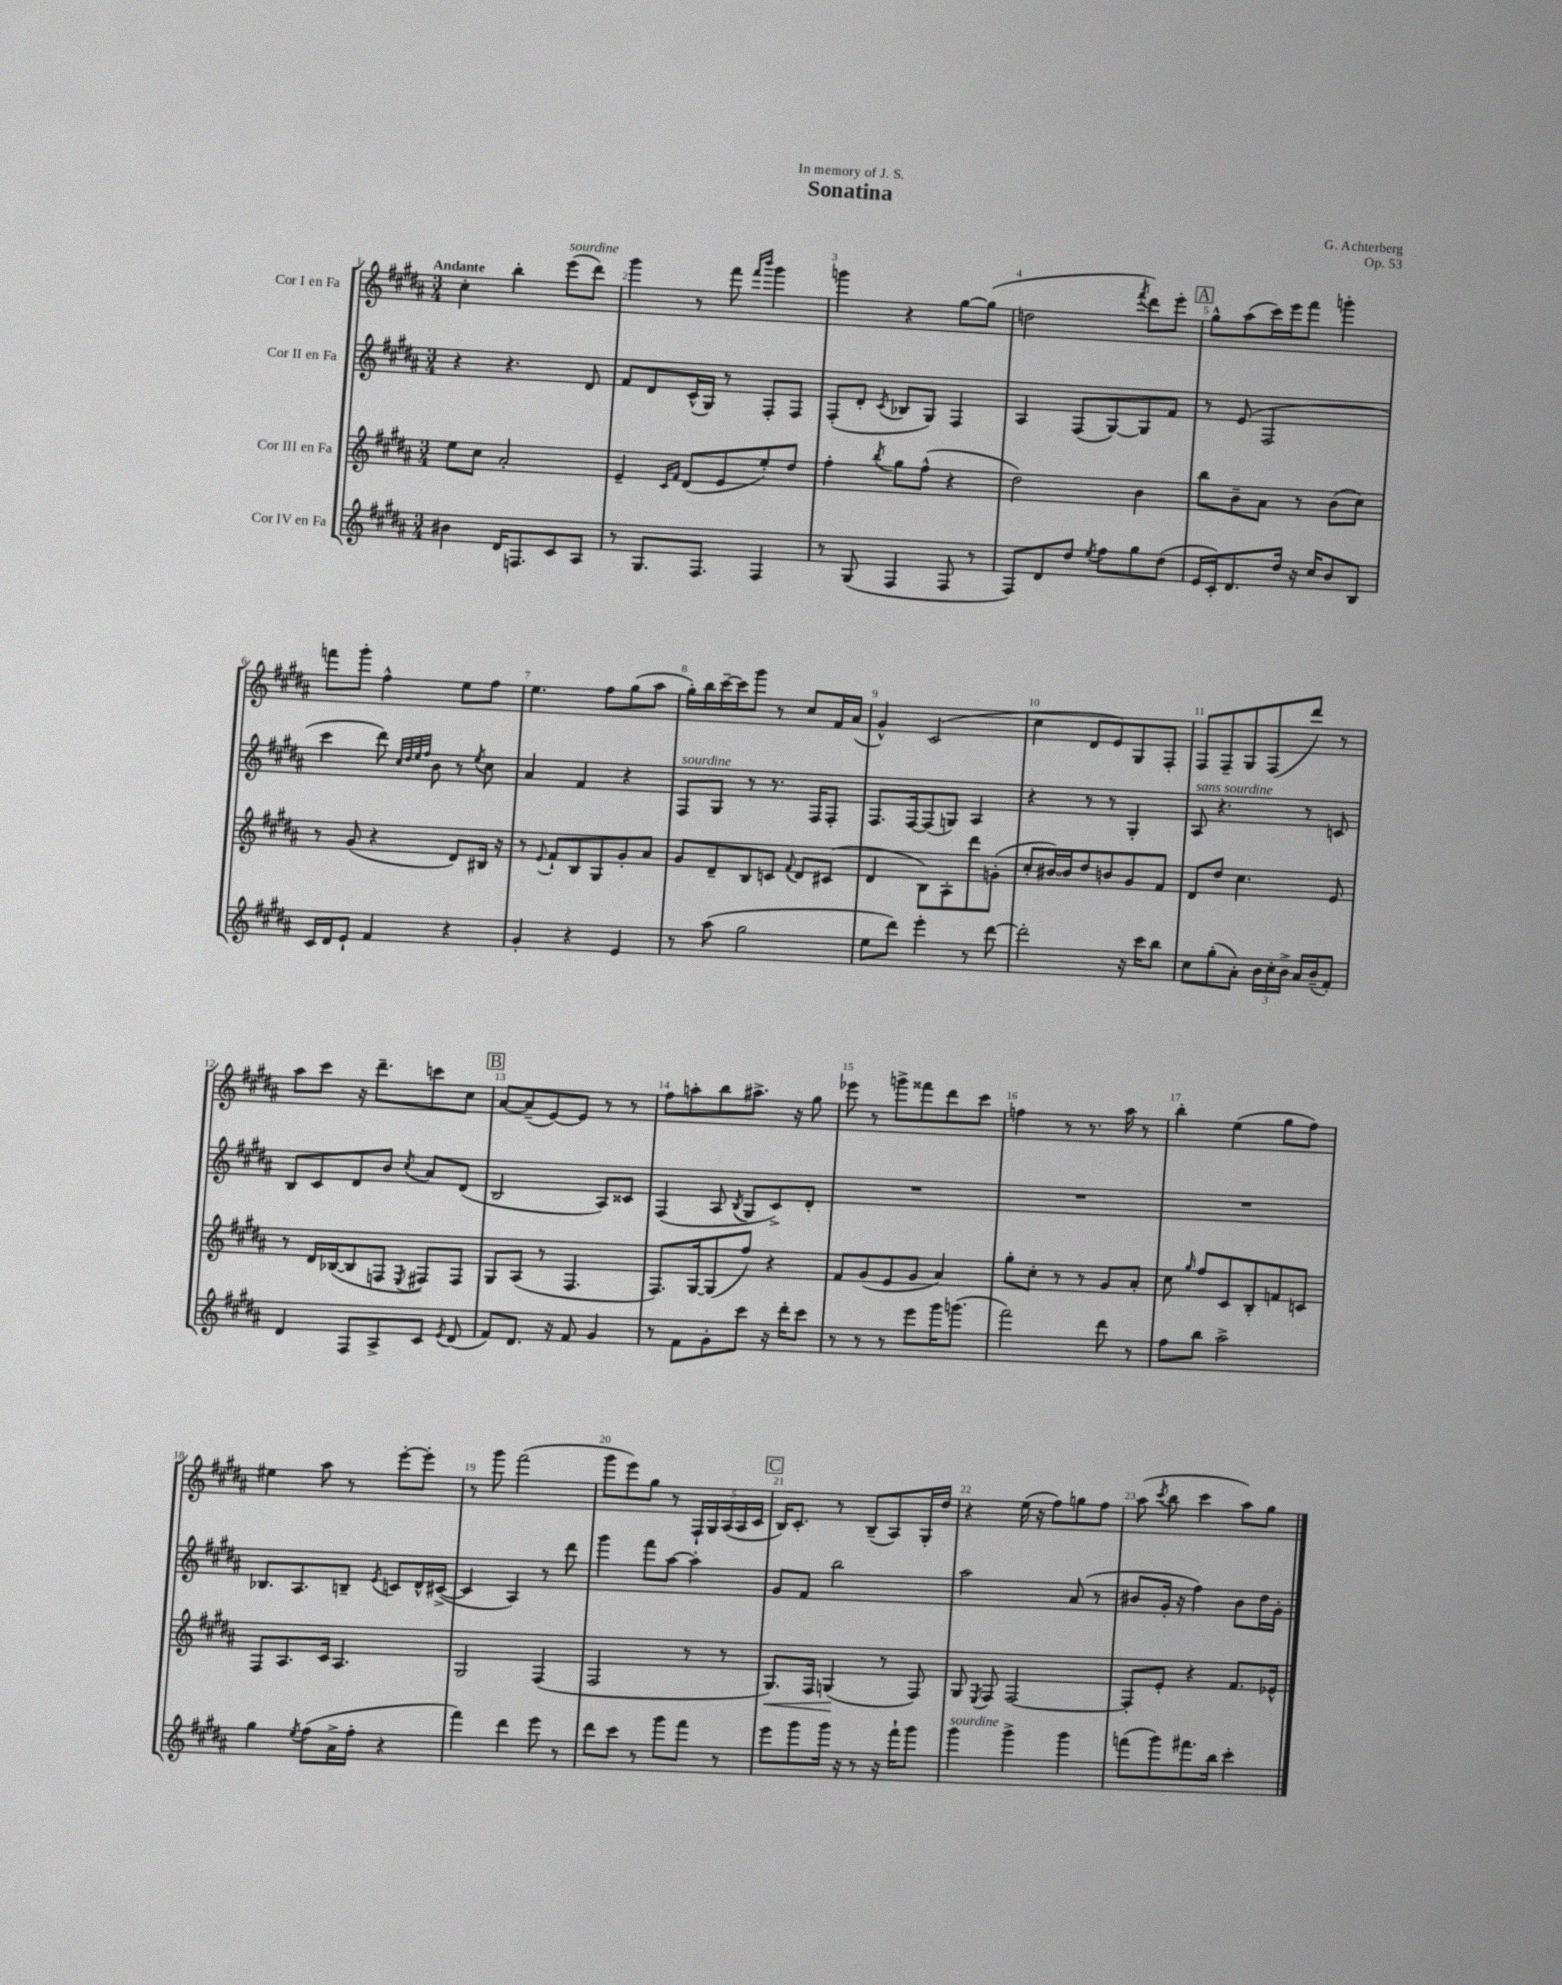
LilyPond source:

\header { title = "Sonatina" composer = "G. Achterberg" dedication = "In memory of J. S." opus = "Op. 53" }
<<
\new StaffGroup <<
\new Staff = "s0" \with { instrumentName = "Cor I en Fa" } {
    \clef treble \key b \major \numericTimeSignature \time 3/4 \tempo "Andante"
    \autoBeamOff cis''4-. b''4-. e'''8[^\markup { \italic "sourdine" }( dis'''8]) |
    gis'''4 r8 fis'''8 \grace { fis'''16[ b'''16] } gis'''4 |
    g'''4 r4 gis''8[~ gis''8]( |
    d''2 \acciaccatura { fis'''8 } dis'''8[) e'''8]-. |
    \mark \markup { \box "A" } gis''8[-^ ais''8( cis'''16) e'''16 fis'''8] g'''4-. |
    f'''8[ gis'''8]-. fis''4-^ e''8[ fis''8] |
    e''4. fis''8[ gis''8( ais''8] |
    gis''16[-.) b''16 cis'''16~-- cis'''16 gis'''8] r8 cis''8[ fis'16 ais'16]( |
    gis'4-^) cis'2( |
    cis''4 dis'8[ e'8) gis8 fis8]-. |
    fis8[ fis8-- gis8 fis8( dis'''8]) r8 |
    ais''8[ cis'''8] r16 dis'''8.[-- c'''8 cis''8] |
    \mark \markup { \box "B" } ais'8[~ ais'8--( e'8~) e'8] r8 r8 |
    fis''8[ a''8-. b''8 ais''8.]-> r16 gis''8 |
    ees'''8 r8 g'''8[-> fisis'''8 dis'''8 cis'''8] |
    f''4 r8 r8. ais''16 r8 |
    b''4-. e''4( gis''8[ fis''8]) |
    eis''4 ais''8 r8 e'''8[~-. e'''8]-. |
    r8 gis'''8 fis'''2( |
    gis'''8[ e'''8) gis''8] r8 \tuplet 5/4 { fis16[-! gis16 ais16( ais16 cis'16] } |
    \mark \markup { \box "C" } b16[) cis'8.]-. r8 b8[--( ais8) gis16-. dis''16] |
    r4 e''16( r16 fis''8[) g''8 fis''8] |
    ais''8( \acciaccatura { cis'''8 } b''8 cis'''4 ais''8[) gis''8] \bar "|." |
}
\new Staff = "s1" \with { instrumentName = "Cor II en Fa" } {
    \clef treble \key b \major \numericTimeSignature \time 3/4
    \autoBeamOff r4 r4. dis'8 |
    fis'8[ dis'8 cis'16-^( gis16]) r8 fis8[-. fis8] |
    fis8[-.( dis'8]-. \acciaccatura { cis'8 } bes8[ gis8]) fis4 |
    ais4 fis8[( gis8~) gis8 fis'8] |
    \mark \markup { \box "A" } r8 e'8( fis2 |
    cis'''4 dis'''8) \grace { cis''32[ dis''32 e''32 fis''32] } b'8 r8 \acciaccatura { e''8 } cis''8 |
    ais'4 fis'4 r4 |
    fis8[^\markup { \italic "sourdine" } gis8] r8 r8. fis16[ fis8]-. |
    fis8.[ fis16~ fis8( g8]) ais4 |
    r4 r8 r8 gis4-. |
    ais8^\markup { \italic "sans sourdine" } r4. r8 c'8 |
    b8[ cis'8 dis'8 b'8] \acciaccatura { cis''8 } ais'8[ dis'8]( |
    \mark \markup { \box "B" } b2 ais8[) cisis'8] |
    fis4( ais8 \acciaccatura { b8 } gis8[ cis'8->) dis'8]-. |
    R2. |
    R2. |
    R2. |
    bes8.[ ais8. b8]-- \acciaccatura { e'8 } c'8[ dis'16-^ cis'16]~->( |
    cis'4 ais4) r8 dis'''8 |
    gis'''4 fis'''8[ ais''8]~ ais''4-. |
    \mark \markup { \box "C" } gis'8[ fis'8] b''2 |
    ais''2 ais'8( r8 |
    bis'8[ gis'16]-. r16 fis''4) bis'8[ dis''16 gis'16]-. \bar "|." |
}
\new Staff = "s2" \with { instrumentName = "Cor III en Fa" } {
    \clef treble \key b \major \numericTimeSignature \time 3/4
    \autoBeamOff e''8[ cis''8] ais'2-. |
    e'4-- \grace { cis'16[ fis'16] } dis'8[( e'8 e''8-.) dis''8] |
    fis''4-. \acciaccatura { b''8 } gis''8[ fis''8]-^( r4 |
    dis''2) b'4 |
    \mark \markup { \box "A" } b''8[ b'8-- ais'8] r8 b'8[( cis''8]) |
    r8 gis'8( r4 dis'8[) bis16] r16 |
    r8 \appoggiatura { e'8 } fis'8[-! b8 gis8 gis'8-. ais'8] |
    gis'8[ dis'8-- b8 c'8] \appoggiatura { fis'8 } dis'8[ cis'8]( |
    dis'4 b8[) ais8-. dis'''8 g'8]-.( |
    cis''8[-. bis'16~) bis'16 dis''8 b'8 gis'8 fis'8] |
    dis'8[ dis''8] cis''4. e'8 |
    r8 dis'16[ bes16~( bes8 f8] \acciaccatura { e8 } fis8[) fis8] |
    \mark \markup { \box "B" } gis8[ ais8]( r8 fis4. |
    fis8.[) gis16~ gis8( fis''8]) r4 |
    fis'8[ gis'8( e'8 gis'8] ais'4) |
    gis''8[-. cis''8]-. r8 r8 gis'8[ ais'8]-. |
    cis''8 \grace { gis''16 } fis''8[ cis'8 b8-. f'8 c'8] |
    fis8[ ais8. cis'16] ais4. |
    gis2 fis4( |
    fis2 r8 r8 |
    \mark \markup { \box "C" } gis8.[\<) fis16] g4\!( r8 fis8) |
    gis8 \acciaccatura { e8 } fis8 fis2~ |
    fis8[-. e'8]-. r4 fis'8.[ ees'16]-^ \bar "|." |
}
\new Staff = "s3" \with { instrumentName = "Cor IV en Fa" } {
    \clef treble \key b \major \numericTimeSignature \time 3/4
    \autoBeamOff bis'4 dis'16[ f8. cis'8 ais8] |
    r8 gis8.[ fis8.] fis4 |
    r8 gis8( fis4 fis8 r8 |
    fis8[) dis'8 dis''8] \acciaccatura { e''8 } fis''8[ gis''8 dis''8]( |
    \mark \markup { \box "A" } e'16[ cis'16-.) dis'8. dis''16] r16 cis''16[ b'8 b8] |
    cis'16[ dis'16 e'8]-! fis'4 r4 |
    gis'4-. r4 e'4 |
    r8 ais''8( gis''2 |
    e''8[ dis'''8]) e'''4-. r8 dis'''8~ |
    dis'''2-. r16 cis'''16[ b''8] |
    cis''8[ gis''8-.( ais'8]-.) \tuplet 3/2 { b'16[ cis''16-. b'16]-> } ais'16[ b'16--( fis'8]-.) |
    dis'4 fis8[ ais8-> cis'8] \acciaccatura { e'8 } dis'8( |
    \mark \markup { \box "B" } fis'8[) dis'8.] r16 fis'8 gis'4 |
    r8 fis'8[ gis'8-. cis'''8] r16 dis'''16[-. cis'''8] |
    r8 r8 r8 e'''8[ gis'''16 g'''8.]( |
    fis'''2) dis'''8 r8 |
    fis''8[ b''8] ais''2-> |
    gis''4 \acciaccatura { e''8 } fis''8[( ais'16-> fis''16]-. r4 |
    fis'''4) dis'''4 e'''8 r8 |
    dis'''8[ cis'''8] r8 gis'''8[ fis'''8] r8 |
    \mark \markup { \box "C" } e'''8[ gis'''8 gis'''16] r16 r8 r16 fis'''16[-! gis'''8] |
    gis'''4^\markup { \italic "sourdine" } gis'''4-> gis'''4 |
    f'''8[( gis'''8) fis'''8. b''16] cis'''4-. \bar "|." |
}
>>
>>
\layout { \context { \Score \override BarNumber.break-visibility = ##(#f #t #t) barNumberVisibility = #all-bar-numbers-visible } }
